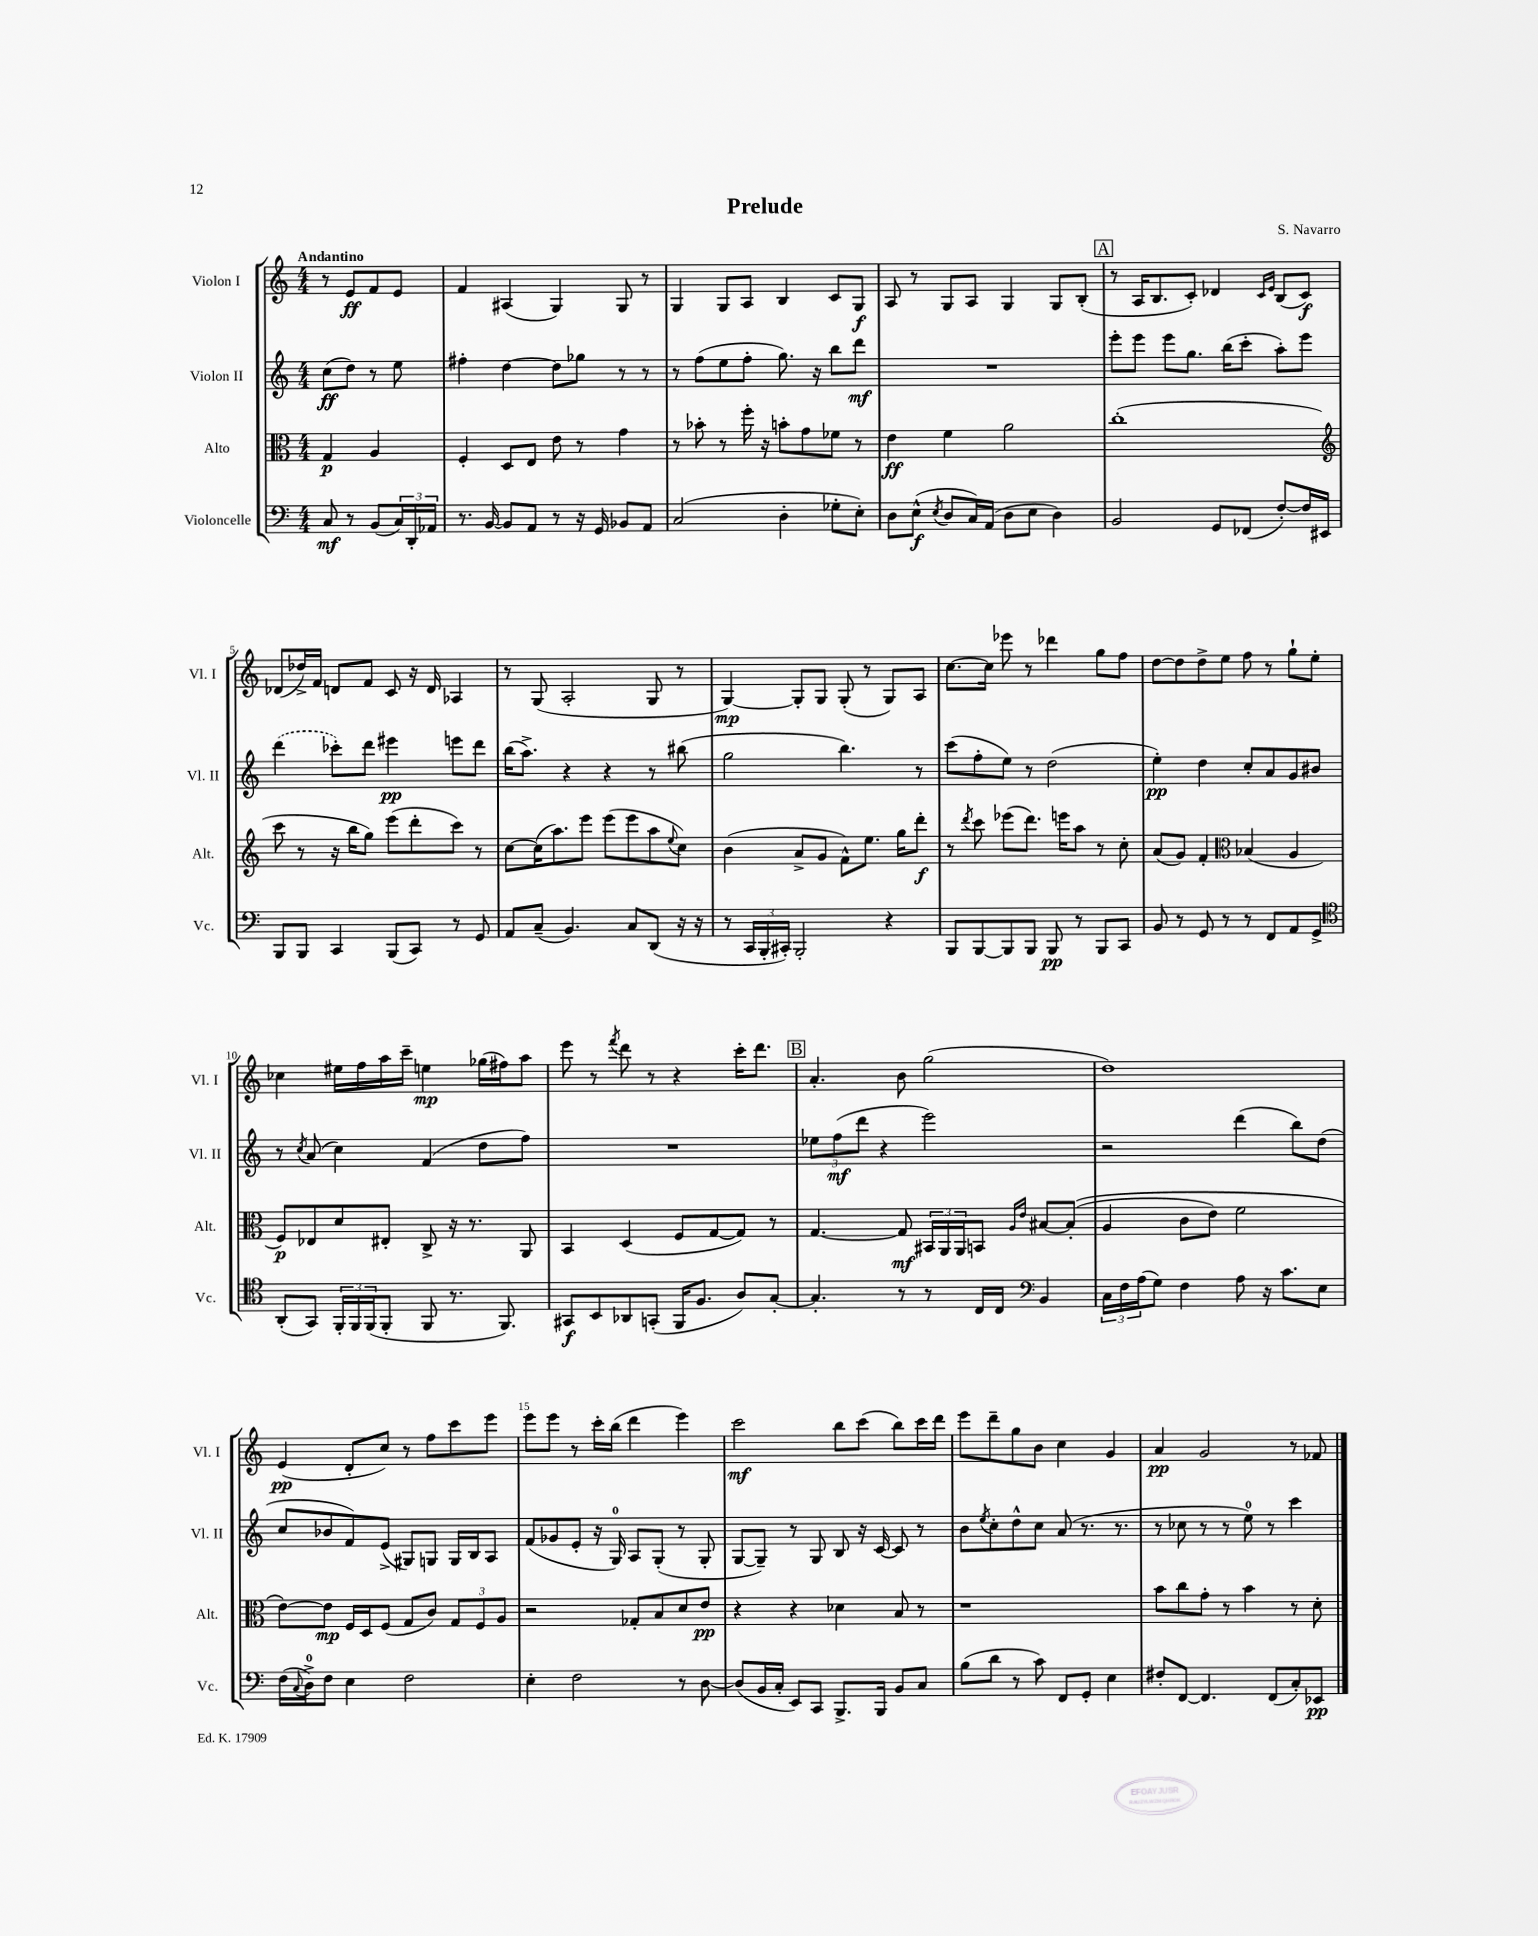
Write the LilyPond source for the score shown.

\header { title = "Prelude" composer = "S. Navarro" }
<<
\new StaffGroup <<
\new Staff = "s0" \with { instrumentName = "Violon I" shortInstrumentName = "Vl. I" } {
    \clef treble \key c \major \numericTimeSignature \time 4/4 \partial 2 \tempo "Andantino"
    r8 e'8\ff f'8 e'8 |
    f'4 ais4( g4) g8 r8 |
    g4 g8 a8 b4 c'8 g8\f |
    a8 r8 g8 a8 g4 g8 b8-.( |
    \mark \markup { \box "A" } r8 a16 b8. c'8-.) des'4 \grace { c'16 e'16 } b8( c'8\f) |
    des'8( des''16->) f'16 d'8 f'8 c'8 r16 d'16 aes4 |
    r8 g8( a2-. g8 r8 |
    g4~\mp) g8-. g8 g8-.( r8 g8) a8 |
    c''8.~ c''16 ees'''8 r8 des'''4 g''8 f''8 |
    d''8~ d''8 d''8-> e''8 f''8 r8 g''8-! e''8-. |
    ces''4 eis''16 f''16 a''16 c'''16-- e''4\mp ges''16( fis''16) a''8 |
    e'''8 r8 \acciaccatura { f'''8 } d'''8 r8 r4 c'''16-. d'''8. |
    \mark \markup { \box "B" } a'4.-. b'8 g''2( |
    d''1) |
    e'4\pp( d'8-. c''8) r8 f''8 c'''8 e'''8 |
    e'''8 e'''8 r8 c'''16-. b''16( d'''4 e'''4) |
    c'''2\mf b''8 c'''8( b''8) c'''16 d'''16 |
    e'''8 d'''8-- g''8 b'8 c''4 g'4 |
    a'4\pp g'2 r8 fes'8 \bar "|." |
}
\new Staff = "s1" \with { instrumentName = "Violon II" shortInstrumentName = "Vl. II" } {
    \clef treble \key c \major \numericTimeSignature \time 4/4 \partial 2
    c''8\ff( d''8) r8 e''8 |
    fis''4-. d''4~ d''8 ges''8 r8 r8 |
    r8 f''8( e''8 f''8-. g''8.) r16 b''8 d'''8\mf |
    R1 |
    \mark \markup { \box "A" } e'''8-. e'''8 e'''8 g''8. b''16( c'''8-. a''8-.) e'''8 |
    \once \slurDashed d'''4( ces'''8-.) d'''8 eis'''4\pp e'''8 d'''8 |
    b''16( a''8.->) r4 r4 r8 bis''8( |
    g''2 b''4.) r8 |
    c'''8( f''8-. e''8) r8 d''2( |
    e''4-.\pp) d''4 c''8-. a'8 g'8 bis'8 |
    r8 \acciaccatura { c''8 } a'8( c''4) f'4( d''8 f''8) |
    R1 |
    \mark \markup { \box "B" } \tuplet 3/2 { ees''8 f''8\mf( d'''8 } r4 e'''2) |
    r2 d'''4( b''8) d''8( |
    c''8 bes'8 f'8) e'8->( gis8) g8 g16 b16 a8 |
    f'8( ges'8 e'8-. r16 g16-0) a8 g8-.( r8 g8-. |
    g8~ g8--) r8 g8 b8 r16 c'16~ c'8 r8 |
    b'8 \acciaccatura { e''8 } c''8-. d''8-^ c''8 a'8( r8. r8. |
    r8 ces''8 r8 r8 e''8-0) r8 c'''4 \bar "|." |
}
\new Staff = "s2" \with { instrumentName = "Alto" shortInstrumentName = "Alt." } {
    \clef alto \key c \major \numericTimeSignature \time 4/4 \partial 2
    g4\p a4 |
    f4-. d8 e8 e'8 r8 g'4 |
    r8 bes'8-. r8 f''16-. r16 b'8-. g'8 fes'8 r8 |
    e'4\ff f'4 a'2 |
    \mark \markup { \box "A" } c''1-.( |
    \clef treble c'''8 r8 r16 b''16 g''8) e'''8( d'''8-. c'''8) r8 |
    c''8~ c''16( a''8.) e'''8 e'''8( e'''8 a''8 \appoggiatura { e''8 } c''8) |
    b'4( a'8-> g'8 f'8-^) e''8. g''16 d'''8-.\f |
    r8 \acciaccatura { d'''8 } c'''8 ees'''8( d'''8.) e'''16 a''8 r8 c''8-. |
    a'8( g'8) f'4-. \clef alto bes4( a4 |
    f8\p) ees8 d'8 eis8-. c8-> r16 r8. a,8 |
    b,4 d4( f8 g8~ g8) r8 |
    \mark \markup { \box "B" } g4.~ g8\mf \tuplet 3/2 { bis,16 a,16 a,16 } b,8 \grace { a16 e'16 } bis8~ bis8-.(\( |
    a4 c'8 e'8) f'2 |
    e'8~\) e'8\mp f16 d16 f8( g8 c'8) \tuplet 3/2 { g8 f8 a8 } |
    r2 ges8-. b8 d'8 e'8\pp |
    r4 r4 des'4 b8 r8 |
    r1 |
    b'8 c''8 g'8-. r8 b'4 r8 d'8-. \bar "|." |
}
\new Staff = "s3" \with { instrumentName = "Violoncelle" shortInstrumentName = "Vc." } {
    \clef bass \key c \major \numericTimeSignature \time 4/4 \partial 2
    c8\mf r8 b,8( \tuplet 3/2 { c16) d,16-. aes,16 } |
    r8. b,16~ b,8 a,8 r8 r16 g,16 bes,8 a,8 |
    c2( d4-. ges8-. e8-.) |
    d8 e8-^\f( \acciaccatura { e8 } d8 c16) a,16( d8 e8 d4) |
    \mark \markup { \box "A" } b,2 g,8 fes,8( f8~-.) f16 eis,16 |
    b,,8 b,,8 c,4 b,,8( c,8) r8 g,8 |
    a,8 c8--( b,4.) c8 d,8( r16 r16 |
    r8 \tuplet 3/2 { c,16 b,,16-. cis,16-.) } b,,2-. r4 |
    b,,8 b,,8~ b,,8 b,,8 b,,8\pp r8 b,,8 c,8 |
    b,8 r8 g,8 r8 r8 f,8 a,8 g,8-> |
    \clef tenor a,8-.( g,8) \tuplet 3/2 { f,16-. f,16 f,16( } f,8-. f,8 r8. f,8.) |
    gis,8\f b,8 aes,8 g,8-.( f,16 f8. a8) g8~-. |
    \mark \markup { \box "B" } g4.-. r8 r8 c16 c16 \clef bass b,4 |
    \tuplet 3/2 { c16 f16 a16( } g8) f4 a8 r16 c'8. e8 |
    f16( \appoggiatura { c8 } d16-0->) f8 e4 f2 |
    e4-. f2 r8 d8~ |
    d8( b,16 c16-. e,8) c,8 b,,8.-> b,,16 b,8 c8 |
    b8( d'8 r8 c'8) f,8 g,8-. e4 |
    fis8-. f,8~ f,4. f,8( c8-.) ees,8\pp \bar "|." |
}
>>
>>
\layout { \context { \Score \override BarNumber.break-visibility = ##(#f #t #t) barNumberVisibility = #(every-nth-bar-number-visible 5) } }
